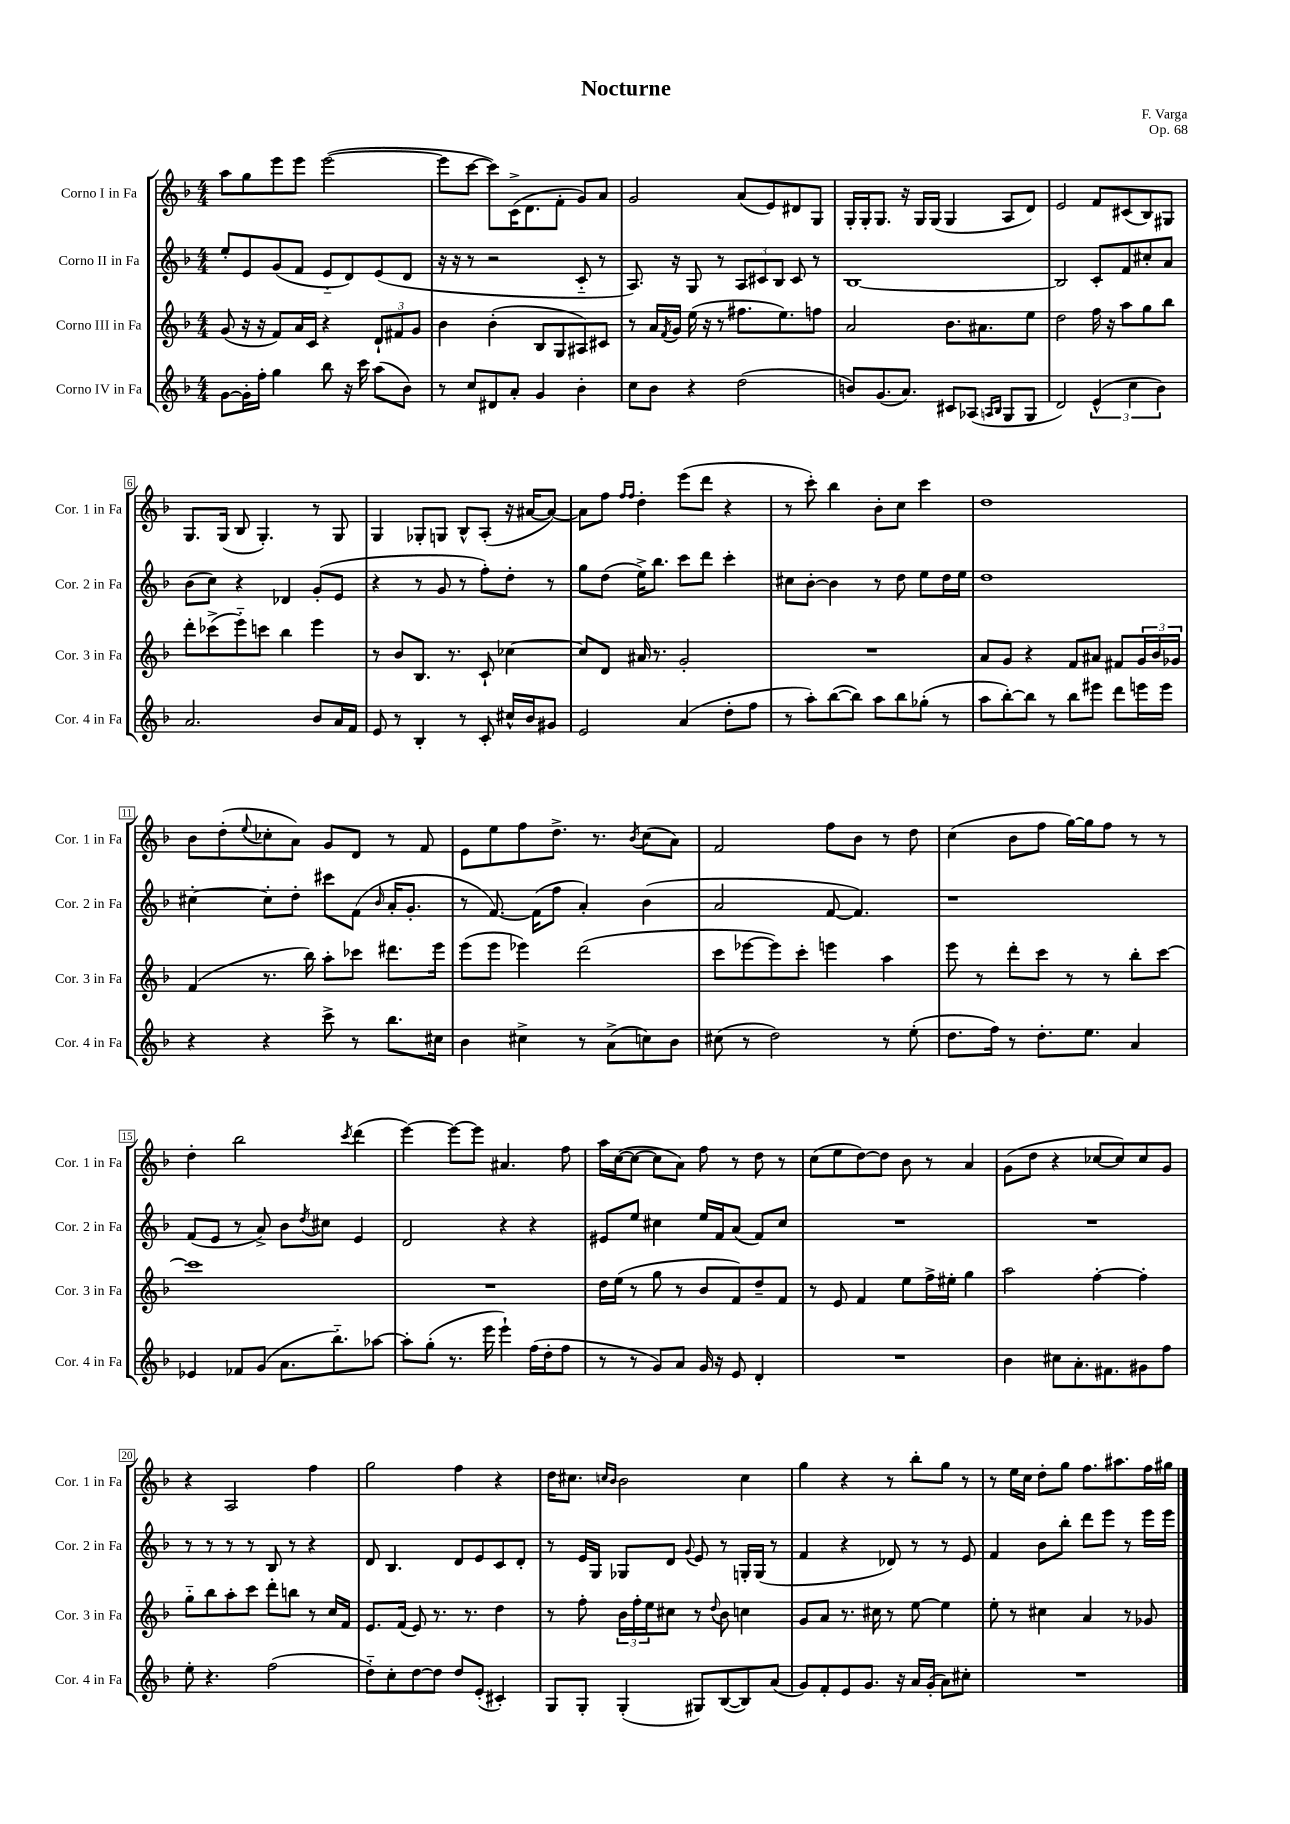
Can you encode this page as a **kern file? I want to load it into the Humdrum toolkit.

**kern	**kern	**kern	**kern
*part4	*part3	*part2	*part1
*staff4	*staff3	*staff2	*staff1
*I"Corno IV in Fa	*I"Corno III in Fa	*I"Corno II in Fa	*I"Corno I in Fa
*I'Cor. 4 in Fa	*I'Cor. 3 in Fa	*I'Cor. 2 in Fa	*I'Cor. 1 in Fa
*clefG2	*clefG2	*clefG2	*clefG2
*k[b-]	*k[b-]	*k[b-]	*k[b-]
*M4/4	*M4/4	*M4/4	*M4/4
=1	=1	=1	=1
[8g\L	(8g/	8ee'/L	8aa\L
16g'\L]	16r	8e/	8gg\
16ff'\JJ	16r	.	.
4gg\	8f/L)	(8g/	8eee\
.	16a/L	8f/J	8eee\J
.	16c/JJ	.	.
8bb-\	4r	8e/L	([2eee\
16r	.	8d/)	.
16ccc\	.	.	.
(8aa\L	12d`/L	(8e/	.
.	12f#X/	.	.
8b-\J)	.	8d/J	.
.	12g/J	.	.
=2	=2	=2	=2
8r	4b-\	16r	8eee\L]
.	.	16r	.
8cc/L	.	8r	[8ccc\J
8d#X/	(4b-'\	2r	8ccc\L])
8a'/J	.	.	(16c^\K
.	.	.	8.d\
4g/	8B-/L	.	.
.	8G/	.	8f'\J
4b-'\	8A#X/)	8c/	8g/L)
.	8c#X/J	8r	8a/J
=3	=3	=3	=3
8cc\L	8r	8.A/)	2g/
8b-\J	16a/LL	.	.
.	8qf/	.	.
.	16g/JJ	16r	.
4r	(16ee\	8G/	.
.	16r	.	.
.	8r	8r	.
(2dd\	8.ff#X\L	12A/L	(8a/L
.	.	12c#X/	.
.	.	.	8e/)
.	.	12B-/J	.
.	8.ee\)	.	.
.	.	8c#/	8d#X/
.	8ffn\J	8r	8G/J
=4	=4	=4	=4
8bn/L)	2a/	[1B-	16G'/LL
.	.	.	16G'/J
(8.g/	.	.	8.G/J
8.a/J)	.	.	16r
.	.	.	16G/LL
.	.	.	(16G/JJ
8c#X/L	8.b-\L	.	4G/
(8A-X/J	.	.	.
.	8.a#X\	.	.
16qqAn/LL	.	.	.
16qqB-/JJ	.	.	.
8G/L	.	.	8A/L
8G/J	8ee\J	.	8d/J)
=5	=5	=5	=5
2d/)	2dd\	2B-/]	2e/
(6e^^/	16ff\	8c'/L	8f/L
.	16r	.	.
.	8aa\L	8f/	(8c#X/
6cc\	.	.	.
.	8gg\	8cc#X'/	8B-/)
6b-\)	.	.	.
.	8bb-\J	8a/J	8G#X/J
!!LO:LB:g=z
=6	=6	=6	=6
2.a/	8ddd'\L	(8b-\L	8.G/L
.	(8ccc-X^\	8cc\J)	.
.	.	.	(16G/Jk
.	8eee\)	4r	8B-/
.	8cccn\J	.	4.G'/)
.	4bb-\	4d-X/	.
8b-/L	4eee\	(8g'/L	8r
16a/L	.	8e/J	8G/
16f/JJ	.	.	.
=7	=7	=7	=7
8e/	8r	4r	4G/
8r	8b-/L	.	.
4B-'/	8.B-/J	8r	8G-X'/L
.	.	8g/	8Gn/J
.	8.r	.	.
8r	.	8r	8B-^^/L
8c'/	8c`/	8ff'\L)	(8A'/J
16cc#X^^/LL	[4cc-X\	8dd'\J	16r
16b-/J	.	.	[16a#X/KL
8g#X/J	.	8r	8a#/J_)
=8	=8	=8	=8
2e/	8cc-/L]	8gg\L	8a#\L]
.	8d/J	(8dd\J	8ff\J
.	.	.	16qqff/LL
.	.	.	16qqff/JJ
.	16a#X/	16ee^\KL)	4dd'\
.	8.r	8.bb-\J	.
(4a/	2g'/	8ccc\L	(8eee\L
.	.	8ddd\J	8ddd\J
8dd'\L	.	4ccc'\	4r
8ff\J	.	.	.
=9	=9	=9	=9
8r	1r	8cc#X\L	8r
8aa'\L)	.	[8b-'\J	8ccc'\)
([8bb-\	.	4b-\]	4bb-\
8bb-\J])	.	.	.
8aa\L	.	8r	8b-'\L
8bb-\	.	8dd\	8cc\J
(8gg-X'\J	.	8ee\L	4ccc\
8r	.	16dd\L	.
.	.	16ee\JJ	.
=10	=10	=10	=10
8aa\L	8a/L	1dd	1dd
[8bb-'\)	8g/J	.	.
8bb-\J]	4r	.	.
8r	.	.	.
8bb-\L	8f/L	.	.
8eee#X\J	8a#X/J	.	.
8ddd\L	8f#X/L	.	.
16eeen\L	24g/L	.	.
.	24b-/	.	.
16eee\JJ	.	.	.
.	24g-X/JJ	.	.
!!LO:LB:g=z
=11	=11	=11	=11
4r	(4f/	[4cc#X'\	8b-\L
.	.	.	(8dd'\
.	.	.	8qqee/
4r	8.r	8cc#'\L]	8cc-X'\
.	.	8dd'\J	8a\J)
.	16bb-\)	.	.
8ccc^\	8aa'\L	8ccc#X\L	8g/L
8r	8ccc-X\J	(8f\J	8d/J
.	.	16qqb-/	.
8.bb-\L	8.ddd#X\L	16a'/KL	8r
.	.	8.g'/J	.
.	.	.	8f/
16cc#X\Jk	16eee\Jk	.	.
=12	=12	=12	=12
4b-\	(8eee\L	8r	8e\L
.	8eee\J	[8.f/)	8ee\
4cc#X^\	4eee-X\)	.	8ff\
.	.	(16f\KL]	.
.	.	8ff\J	8.dd^\J
8r	(2ddd\	4a'/)	.
.	.	.	8.r
(8a^\L	.	.	.
.	.	.	8qb-/
8ccn\)	.	(4b-\	(8cc\L
8b-\J	.	.	8a\J)
=13	=13	=13	=13
(8cc#X\	8ccc\L	2a/	2f/
8r	[8eee-X\	.	.
2dd\)	8eee-\])	.	.
.	8ccc'\J	.	.
.	4eeen\	[8f/	8ff\L
.	.	4.f/])	8b-\J
8r	4aa\	.	8r
(8ee'\	.	.	8dd\
=14	=14	=14	=14
8.dd\L	8eee\	1r	(4cc\
.	8r	.	.
16ff\Jk)	.	.	.
8r	8ddd'\L	.	8b-\L
8.dd'\L	8ccc\J	.	8ff\J
.	8r	.	[16gg\LL)
8.ee\J	.	.	16gg\J]
.	8r	.	8ff\J
4a/	8bb-'\L	.	8r
.	[8ccc\J	.	8r
!!LO:LB:g=z
=15	=15	=15	=15
4e-X/	1ccc]	(8f/L	4dd'\
.	.	8e/J	.
8f-X/L	.	8r	2bb-\
(8g/J	.	8a^/)	.
8.a\L	.	8b-\L	.
.	.	8qdd/	.
.	.	8cc#X\J	.
8.bb-\)	.	.	.
.	.	.	8qccc/
.	.	4e/	(4ddd\
[8aa-X\J	.	.	.
=16	=16	=16	=16
8aa-'\L]	1r	2d/	[4eee\)
(8gg'\J	.	.	.
8.r	.	.	8eee\L_
.	.	.	8eee\J]
16eee\	.	.	.
4eee`\)	.	4r	4.a#X/
(16ff\LL	.	4r	.
16dd'\J	.	.	.
8ff\J	.	.	8ff\
=17	=17	=17	=17
8r	16dd\LL	8e#X/L	16aa\LL
.	(16ee\JJ	.	([16cc\J
8r	8r	8ee/J	8cc\J_
8g/L)	8gg\	4cc#X\	8cc\L]
8a/J	8r	.	8a\J)
16g/	8b-/L	16ee/LL	8ff\
16r	.	16f/J	.
8e/	8f/)	(8a/J	8r
4d'/	8dd~/	8f/L)	8dd\
.	8f/J	8cc#/J	8r
=18	=18	=18	=18
1r	8r	1r	(8cc\L
.	8e/	.	8ee\
.	4f/	.	[8dd\)
.	.	.	8dd\J]
.	8ee\L	.	8b-\
.	16ff^\L	.	8r
.	16ee#X'\JJ	.	.
.	4gg\	.	4a/
=19	=19	=19	=19
4b-\	2aa\	1r	(8g\L
.	.	.	8dd\J
8cc#X\L	.	.	4r
8.a'\	.	.	.
.	[4ff'\	.	[8cc-X/L
8.f#X\	.	.	.
.	.	.	8cc-/])
8g#X\	4ff'\]	.	8cc-/
8ff\J	.	.	8g/J
!!LO:LB:g=z
=20	=20	=20	=20
8ee'\	8gg\L	8r	4r
4.r	8bb-\	8r	.
.	8aa'\	8r	2A/
.	8ccc\J	8r	.
(2ff\	8ddd'\L	8B-/	.
.	8bbn\J	8r	.
.	8r	4r	4ff\
.	16cc/LL	.	.
.	16f/JJ	.	.
=21	=21	=21	=21
8dd\L)	8.e/L	8d/	2gg\
8cc'\	.	4.B-/	.
.	(16f/Jk	.	.
[8dd\	8e/)	.	.
8dd\J]	8.r	.	.
8dd/L	.	8d/L	4ff\
.	8.r	.	.
(8e'/J	.	8e/	.
4c#X'/)	4dd\	8c/	4r
.	.	8d'/J	.
=22	=22	=22	=22
8G/L	8r	8r	16dd\KL
.	.	.	8.cc#X\J
8G'/J	8ff'\	16e/LL	.
.	.	16G/JJ	.
.	.	.	16qqccn/LL
.	.	.	16qqb-/JJ
(4G'/	24b-\LL	8G-X/L	2b-\
.	24ff'\	.	.
.	24ee\J	.	.
.	8cc#X\J	8d/J	.
.	.	8qqg/	.
8G#X/L)	8r	8e/	.
.	8qqdd/	.	.
([8B-/	8b-\	8r	.
8B-/])	4ccn\	16Gn'/LL	4cc\
.	.	(16G/JJ	.
(8a/J	.	8r	.
=23	=23	=23	=23
8g/L)	8g/L	4f/	4gg\
8f'/	8a/J	.	.
8e/	8.r	4r	4r
8.g/J	.	.	.
.	16cc#X\	.	.
.	8r	8d-X/)	8r
16r	.	.	.
16a/LL	[8ee\	8r	8bb-'\L
(16g'/JJ	.	.	.
8a\L)	4ee\]	8r	8gg\J
8cc#X'\J	.	8e/	8r
=24	=24	=24	=24
1r	8ee'\	4f/	8r
.	8r	.	16ee\LL
.	.	.	16cc\JJ
.	4cc#X\	8b-\L	8dd'\L
.	.	8bb-'\J	8gg\J
.	4a/	8ddd\L	8.ff\L
.	.	8eee\J	.
.	.	.	8.aa#X\
.	8r	8r	.
.	8g-X/	16eee\LL	16ff\L
.	.	16eee\JJ	16gg#X\JJ
==	==	==	==
*-	*-	*-	*-
